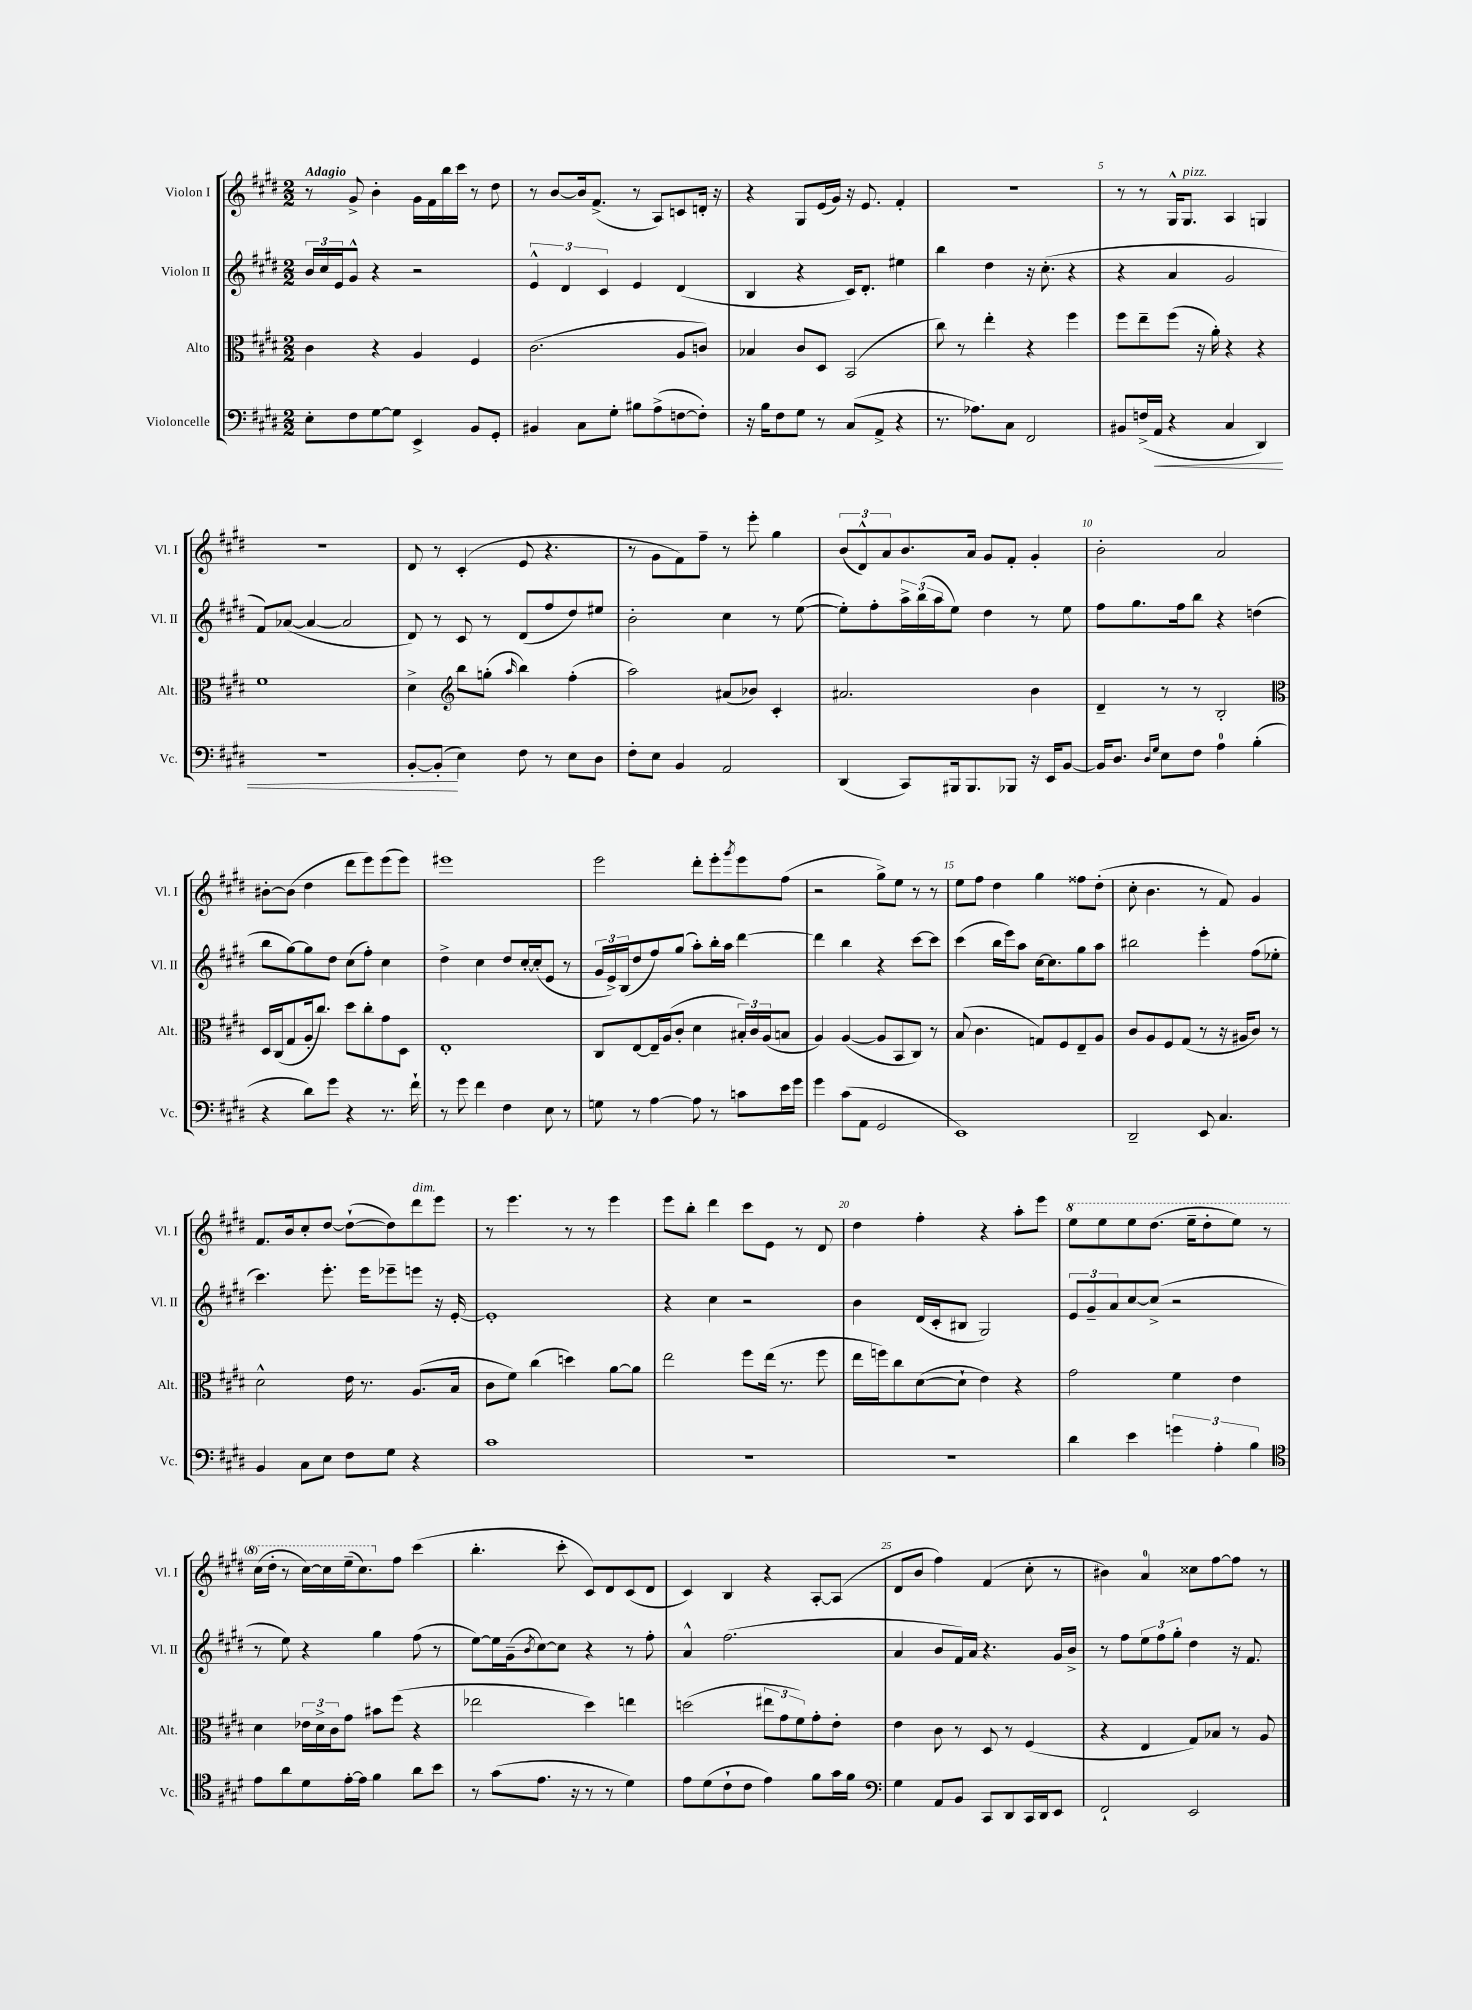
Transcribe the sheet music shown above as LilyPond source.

<<
\new StaffGroup <<
\new Staff = "s0" \with { instrumentName = "Violon I" shortInstrumentName = "Vl. I" } {
    \clef treble \key e \major \numericTimeSignature \time 2/2 \tempo "Adagio"
    r8 gis'8-> b'4-. gis'16 fis'16 b''16 cis'''16 r8 dis''8 |
    r8 b'8~ b'16 fis'8.->( r8 a8) c'8 d'16-. r16 |
    r4 gis8 e'16( gis'16) r16 e'8. fis'4-. |
    R1 |
    r8 r8 gis16-^ gis8.^\markup { \italic "pizz." } a4 g4 |
    r1 |
    dis'8 r8 cis'4-.( e'8 r4. |
    r8 gis'8 fis'8) fis''8-- r8 e'''8-. gis''4 |
    \tuplet 3/2 { b'8( dis'8-^) a'8 } b'8. a'16 gis'8 fis'8-. gis'4-. |
    b'2-. a'2 |
    bis'8~-. bis'8( dis''4 dis'''8 e'''8) e'''8( e'''8) |
    eis'''1 |
    e'''2 dis'''8-. e'''8-. \acciaccatura { gis'''8 } e'''8 fis''8( |
    r2 gis''8->) e''8 r8 r8 |
    e''8 fis''8 dis''4 gis''4 fisis''8 dis''8-.( |
    cis''8-. b'4. r8 fis'8) gis'4 |
    fis'8. b'16 cis''8-. dis''8~ dis''8~-!( dis''8) dis'''8^\markup { \italic "dim." } e'''8 |
    r8 e'''4. r8 r8 e'''4 |
    e'''8 b''8-. dis'''4 cis'''8 e'8 r8 dis'8 |
    dis''4 fis''4-. r4 a''8-. e'''8 |
    \ottava #1 e'''8 e'''8 e'''8 dis'''8.( e'''16-- dis'''8-. e'''8) r8 |
    cis'''16( dis'''16-. r8 cis'''16~) cis'''16 e'''16--( cis'''8.) \ottava #0 fis''8 cis'''4( |
    b''4.-. cis'''8-. cis'8) dis'8 cis'8( dis'8 |
    cis'4) b4 r4 a8~-. a8( |
    dis'8 b'8 fis''4) fis'4( cis''8-. r8 |
    bis'4) a'4-0 cisis''8 fis''8~ fis''8 r8 \bar "|." |
}
\new Staff = "s1" \with { instrumentName = "Violon II" shortInstrumentName = "Vl. II" } {
    \clef treble \key e \major \numericTimeSignature \time 2/2
    \tuplet 3/2 { b'16 cis''16 e'16 } gis'8-^ r4 r2 |
    \tuplet 3/2 { e'4-^ dis'4 cis'4 } e'4 dis'4( |
    b4 r4 cis'16) dis'8.-. eis''4 |
    b''4 dis''4 r16 cis''8.-.( r4 |
    r4 a'4 gis'2 |
    fis'8) aes'8~( aes'4~ aes'2 |
    dis'8) r8 cis'8 r8 dis'8( fis''8 dis''8) eis''8 |
    b'2-. cis''4 r8 e''8~( |
    e''8-.) fis''8-. \tuplet 3/2 { a''16-> b''16( a''16 } e''8) dis''4 r8 e''8 |
    fis''8 gis''8. fis''16 b''8 r4 d''4( |
    b''8 gis''8~) gis''8 dis''8 cis''8( fis''8-.) cis''4 |
    dis''4-> cis''4 dis''8 cis''16~-. cis''16-.( e'8 r8 |
    \tuplet 3/2 { gis'16 e'16->) b16( } dis''8 fis''8) gis''8( a''8-.) b''16-. a''16 dis'''4~ |
    dis'''4 b''4 r4 cis'''8~ cis'''8 |
    cis'''4( b''16 e'''16) a''8 cis''16~ cis''8. gis''8 a''8 |
    bis''2 e'''4-. fis''8( ees''8-. |
    cis'''4.) e'''8.-. e'''16 ees'''8-- e'''8 r16 e'16~-. |
    e'1-. |
    r4 cis''4 r2 |
    b'4 dis'16( cis'16-. bis8 gis2) |
    \tuplet 3/2 { e'8 gis'8-- a'8 } cis''8~ cis''8->( r2 |
    r8 e''8) r4 gis''4 fis''8( r8 |
    e''8~) e''16 gis'16--( \acciaccatura { b'8 } cis''8~) cis''8 r4 r8 fis''8-. |
    a'4-^ fis''2.( |
    a'4 b'8 fis'16) a'16 r4. gis'16 b'16-> |
    r8 fis''8 \tuplet 3/2 { e''8 fis''8 gis''8-. } dis''4 r16 fis'8. \bar "|." |
}
\new Staff = "s2" \with { instrumentName = "Alto" shortInstrumentName = "Alt." } {
    \clef alto \key e \major \numericTimeSignature \time 2/2
    cis'4 r4 a4 fis4 |
    cis'2.( a8 c'8) |
    bes4 cis'8 dis8 b,2( |
    cis''8) r8 e''4-. r4 fis''4 |
    fis''8 e''8-- fis''8( r16 a'16-.) r4 r4 |
    fis'1 |
    dis'4-> \clef treble b''8 g''8-.( \grace { a''16 } b''4) fis''4-.( |
    a''2) ais'8( bes'8) cis'4-. |
    ais'2. b'4 |
    dis'4-- r8 r8 b2-. |
    \clef alto dis16 cis16( gis8 a16-. cis''8.) dis''8 cis''8-. gis'8 dis8 |
    e1-. |
    cis8 e8~ e16-- a16( cis'8-. dis'4 \tuplet 3/2 { bis16-.) cis'16 a16( } b8 |
    a4) a4~( a8 b,8 cis8) r8 |
    b8( cis'4. g8) fis8 e8-- a8 |
    cis'8 a8 fis8 gis8( r8 r16 ais16 cis'8) r8 |
    dis'2-^ e'16 r8. a8.( b16 |
    cis'8 fis'8) cis''4( d''4) a'8~ a'8 |
    e''2 fis''8 e''16( r8. fis''8 |
    e''16 f''16) cis''8 dis'8~( dis'8-! e'4) r4 |
    gis'2 fis'4 e'4 |
    dis'4 \tuplet 3/2 { ees'16 dis'16-> cis'16 } gis'8 bis'8 fis''8( r4 |
    ees''2 dis''4) e''4 |
    d''2( \tuplet 3/2 { eis''8 gis'8 fis'8) } gis'8-. e'8-. |
    e'4 cis'8 r8 dis8 r8 fis4( |
    r4 e4 gis8) bes8 r8 a8 \bar "|." |
}
\new Staff = "s3" \with { instrumentName = "Violoncelle" shortInstrumentName = "Vc." } {
    \clef bass \key e \major \numericTimeSignature \time 2/2
    e8-. fis8 gis8~ gis8 e,4-> b,8 gis,8-. |
    bis,4 cis8 gis8-. bis8 a8->( f8~ f8-.) |
    r16 b16 fis8 gis8 r8 cis8( a,8-> r4 |
    r8. aes8.) cis8 fis,2 |
    bis,8 f16->( a,16\< r4 cis4 dis,4) |
    R1 |
    b,8~-. b,8-.\!( e4) fis8 r8 e8 dis8 |
    fis8-. e8 b,4 a,2 |
    dis,4( cis,8) bis,,16 bis,,8. bes,,8 r16 e,16 b,8~ |
    b,16 dis8. \grace { dis16 gis16 } e8 fis8 a4-0 b4-.( |
    r4 dis'8) gis'8 r4 r8. fis'16-! |
    r8 gis'8 fis'4 fis4 e8 r8 |
    g8 r8 a4~ a8 r8 c'8 e'16 gis'16 |
    gis'4 cis'8( a,8 gis,2 |
    e,1) |
    dis,2-- e,8 cis4. |
    b,4 cis8 e8 fis8 gis8 r4 |
    cis'1 |
    R1 |
    R1 |
    dis'4 e'4 \tuplet 3/2 { g'4 a4-. b4 } |
    \clef tenor e'8 a'8 dis'8 e'16~-. e'16 fis'4 a'8 b'8 |
    r8 gis'8( e'8. r16 r8 r8 dis'4) |
    e'8 dis'8( cis'8-! cis'8 e'4) fis'8 gis'16 fis'16 |
    \clef bass gis4 a,8 b,8 cis,8 dis,8 cis,16 dis,16 e,8 |
    fis,2-! e,2 \bar "|." |
}
>>
>>
\layout { \context { \Score \override BarNumber.break-visibility = ##(#f #t #t) barNumberVisibility = #(every-nth-bar-number-visible 5) } }
